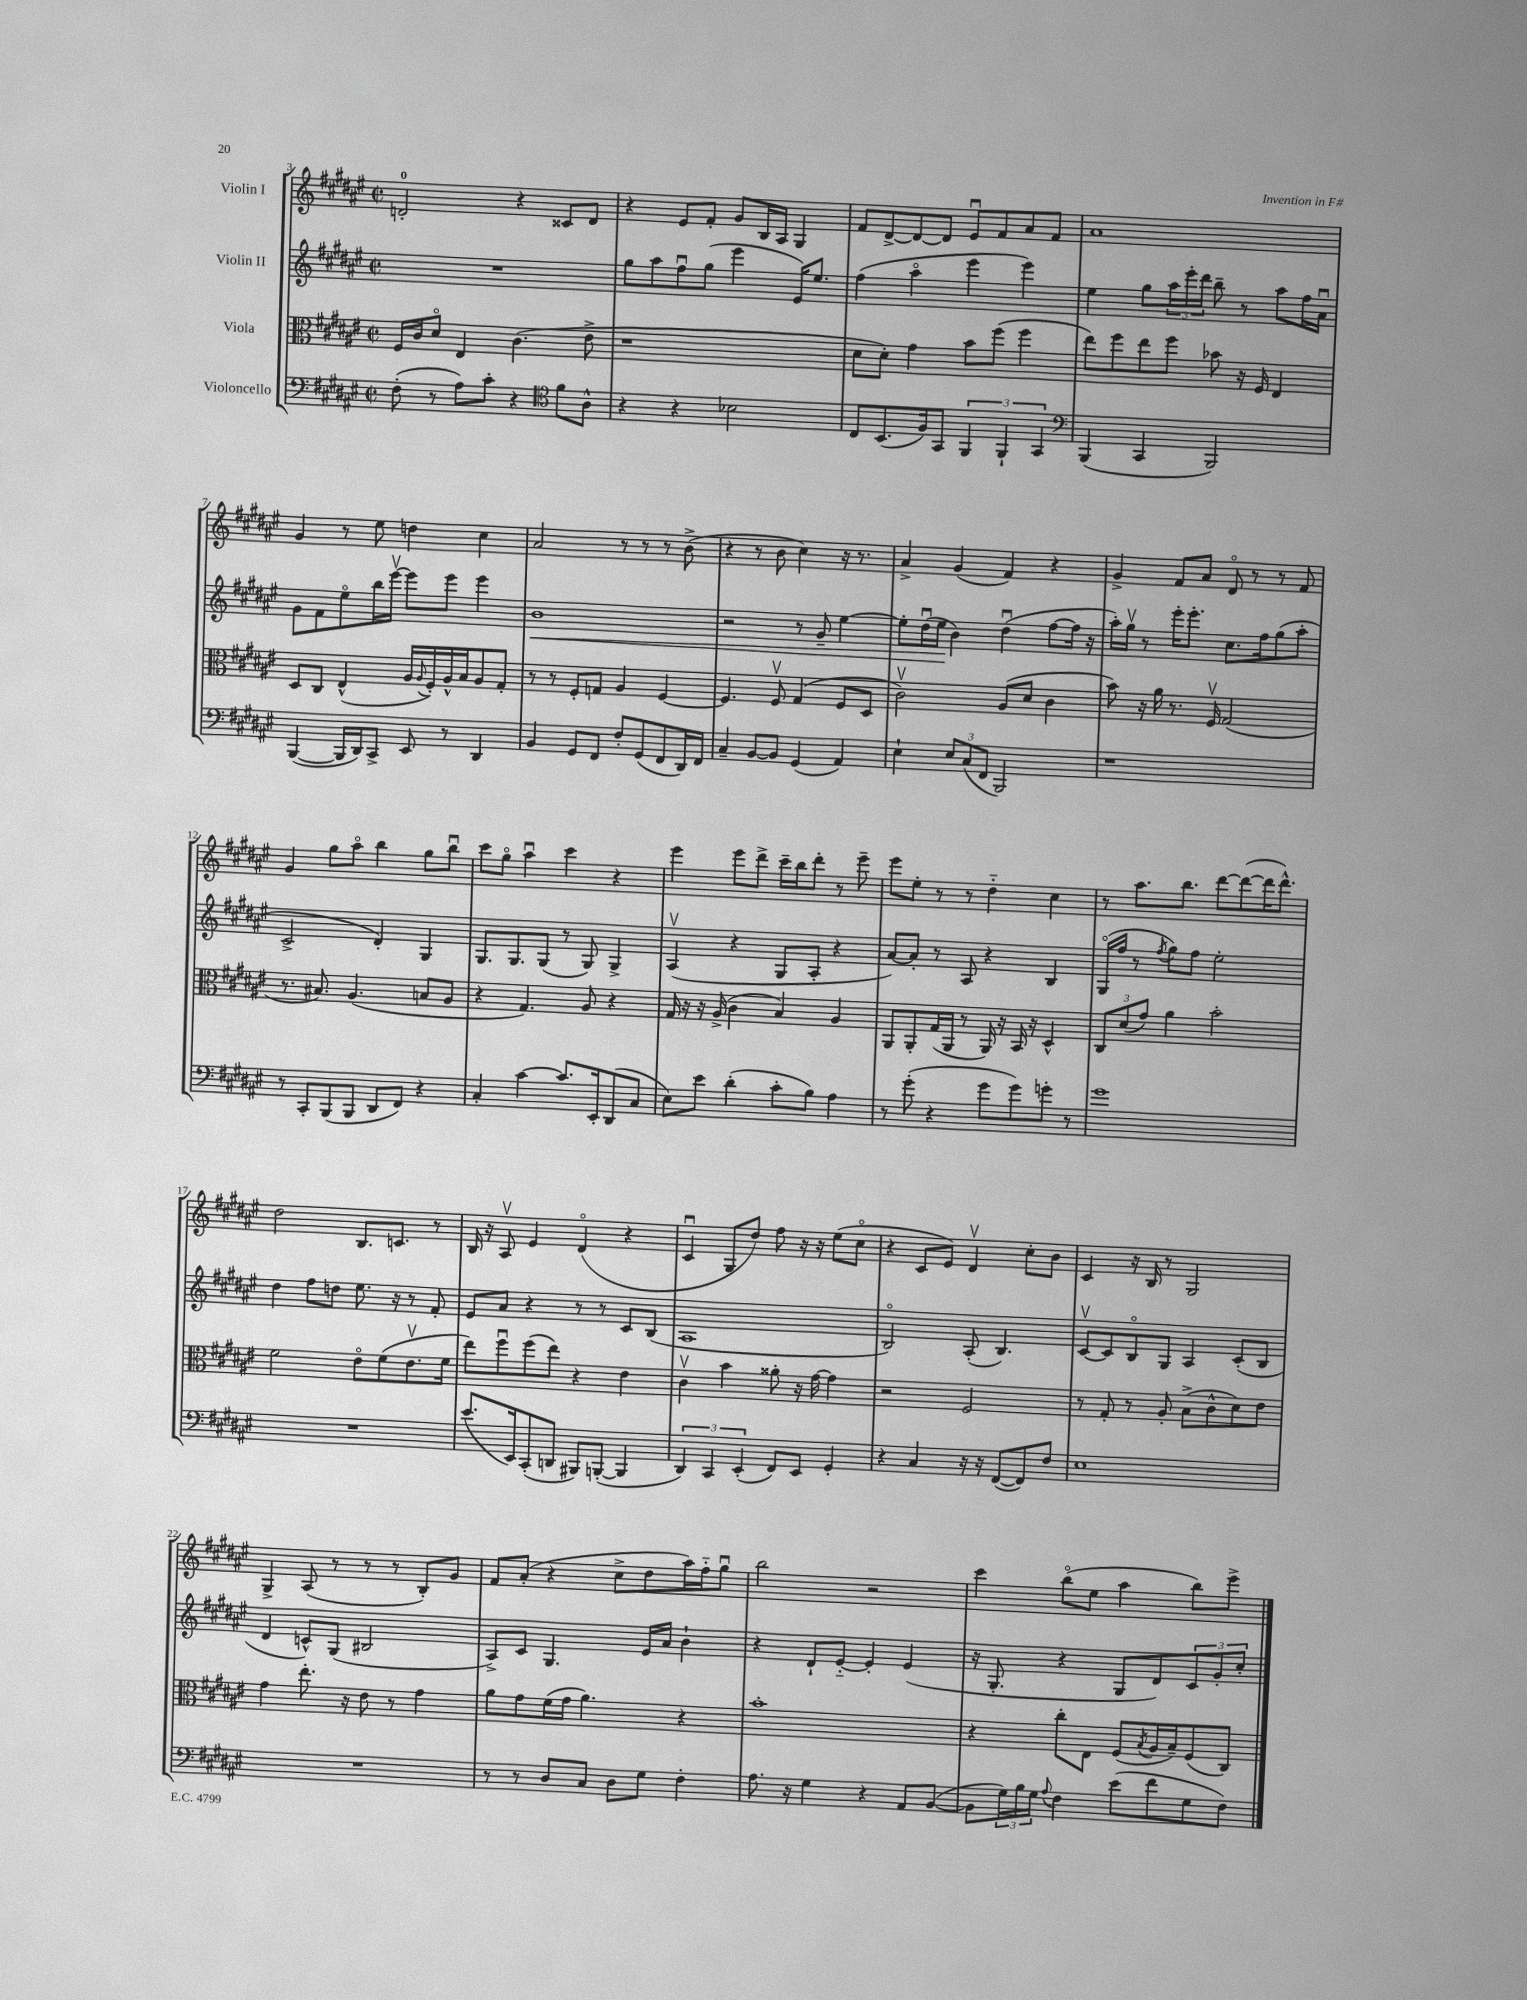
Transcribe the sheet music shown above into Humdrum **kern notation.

**kern	**kern	**kern	**kern
*staff4	*staff3	*staff2	*staff1
*clefF4	*clefC3	*clefG2	*clefG2
*k[f#c#g#d#a#e#]	*k[f#c#g#d#a#e#]	*k[f#c#g#d#a#e#]	*k[f#c#g#d#a#e#]
*M2/2	*M2/2	*M2/2	*M2/2
*met(c|)	*met(c|)	*met(c|)	*met(c|)
(8F#'\	16F#/LL	1r	2d'/
.	16c#/J	.	.
8r	8d#o/J	.	.
8A#\L)	4E#/	.	.
8c#'\J	.	.	.
4r	(4.c#\	.	4r
*clefC4	*	*	*
8f#\L	.	.	8c##/L
8A#^^\J	8e#^\	.	8d/J
=	=	=	=
4r	1r	8gg#\L	4r
.	.	8aa#\	.
4r	.	8ff#u\	8e#/L
.	.	(8gg#\J	8f#'/J
2B-\	.	4eee#\	8g#/L
.	.	.	16B/L
.	.	.	16A#/JJ
.	.	16e#/LK)	4G#/
.	.	8.ee#/J	.
=	=	=	=
8C#/L	8d#\L	(4ff#\	8f#/L
(8.BB/	8d#'\J)	.	[8d#^/
.	4g#\	4aa#o\	8d#/_
16F#/k)	.	.	.
8GG#/J	.	.	8d#/]J
6FF#/	8b\L	4eee#\	8e#u/L
.	(8ff#\J	.	8f#/
6FF#`/	.	.	.
.	4ff#\	4eee#\)	8a#/
6GG#/	.	.	.
.	.	.	8f#/J
=	=	=	=
*clefF4	*	*	*
(4BBB/	8ee#\L)	4ee#\	1a#
.	8ff#\	.	.
4CC#/	8ee#\	8gg#\L	.
.	8ff#\J	24aa#\L	.
.	.	24eee#'\	.
.	.	24ddd#\JJ	.
2BBB/)	8b-\	8bb~\	.
.	16r	8r	.
.	16F#/	.	.
.	4E#/	8aa#\L	.
.	.	16ff#\L	.
.	.	16a#u\JJ	.
=	=	=	=
([4BBB/	8D#/L	8g#\L	4g#/
.	8C#/J	8f#\	.
16BBB/]LL	(4E#^^/	8ee#o\	8r
16DD#/J)	.	.	.
8CC#^/J	.	16bb\L	8ee#\
.	.	[16eee#v\JJ	.
8EE#/	16A#/LL	8eee#\]L	4dd\
.	8qqA#/	.	.
.	16F#'/)	.	.
8r	16A#^^/	8eee#\J	.
.	16B/J	.	.
4DD#/	8A#/	4eee#\	4cc#\
.	8G#'/J	.	.
=	=	=	=
4BB/	8r	1b	2a#/
.	8r	.	.
8GG#/L	8F#'/L	.	.
8FF#/J	8G/J	.	.
8F#'/L	4A#/	.	8r
(8GG#/	.	.	8r
8FF#/	[4F#/	.	8r
16DD#/L)	.	.	(8b^\
16FF#/JJ	.	.	.
=	=	=	=
4C#~/	4.F#/]	2r	4r
[8BB/L	.	.	8r
8BB/]J	8F#v/	.	8b\
(4GG#/	(4G#/	8r	4cc#\)
.	.	8g#~/	.
4AA#/)	8F#/L	[4ee#\	16r
.	.	.	8.r
.	8D#/J	.	.
=	=	=	=
4E#`\	2c#v\)	8ee#'\]L	4a#^/
.	.	(16dd#u\L	.
.	.	16ee#\JJ	.
12E#/L	.	4b\)	(4g#/
(12C#/	.	.	.
12FF#/J	.	.	.
2BBB/)	(8A#/L	(4dd#u\	4f#/)
.	8d#/J	.	.
.	4c#\	[8ff#\L	4r
.	.	16ff#\]Jk	.
.	.	16r	.
=	=	=	=
1r	8b\)	16aa#'\LL)	4g#^/
.	.	16gg#v\JJ	.
.	16r	8r	.
.	16a#\	.	.
.	8.r	16eee#'\LK	8f#/L
.	.	8.eee#'\J	.
.	.	.	8a#/J
.	16F#v/	.	.
.	(2G#/	8.cc#\L	8d#o/
.	.	.	8r
.	.	16ff#\k	.
.	.	(8gg#\	8r
.	.	8aa#'\J	8f#/
=	=	=	=
8r	8.r	2c#^/	4g#/
8CC#'/L	.	.	.
.	8.B#/)	.	.
(8BBB/	.	.	8gg#\L
8BBB/J	(4.A#/	.	8aa#o\J
8DD#/L	.	4d#'/)	4bb\
8FF#/J)	.	.	.
4r	8B/L	4G#/	8gg#\L
.	8A#/J	.	8bbu\J
=	=	=	=
4C#'/	4r	8.G#/L	8ccc#\L
.	.	.	8gg#o\J
.	.	8.G#/	.
[4c#\	4.G#/)	.	4aa#u\
.	.	(8G#/J	.
8.c#/]L	.	8r	4ccc#\
.	8A#/	8G#/)	.
16EE#'/k	.	.	.
(8DD#/	4r	4G#^/	4r
8C#/J	.	.	.
=	=	=	=
8E#\L)	16G#/	(4A#v/	4eee#\
.	16r	.	.
8e#\J	16r	.	.
.	(16A#^/	.	.
(4d#'\	4c#\	4r	8eee#\L
.	.	.	8ddd#^\J
8c#'\L	4B/)	8G#/L	16ccc#~\LL
.	.	.	16bb\J
8B\J)	.	8A#'/J	8ddd#'\J
4A#\	4A#/	4r	8r
.	.	.	8eee#~\
=	=	=	=
8r	8AA#/L	[8a#/L)	8eee#\L
(8g#'\	8AA#'/	8a#'/]J	8ee#'\J
4r	(16G#/L	8r	8r
.	16AA#/JJ	.	.
.	8r	8A#/	8r
8g#\L	16AA#/)	4r	4dd#'~\
.	16r	.	.
8g#\)	16BB/	.	.
.	16r	.	.
8g'\J	4D#^^/	4B/	4cc#\
8r	.	.	.
=	=	=	=
1g#	12C#/L	(16G#o/LL	8r
.	.	16ff#/JJ	.
.	(12d#/	.	.
.	.	8r	8.aa#\L
.	12g#/J)	.	.
.	.	8qff#/	.
.	4a#\	8gg#\L)	.
.	.	.	8.bb\J
.	.	8ff#\J	.
.	2b'\	2ee#'\	[8ddd#\L
.	.	.	(8ddd#\_
.	.	.	16ddd#\]K
.	.	.	8.ddd#^^\J)
=	=	=	=
1r	2f#\	4dd#\	2dd#\
.	.	8ff#\L	.
.	.	8dd\J	.
.	8e#o\L	8.ee#\	8.B/L
.	(8f#\	.	.
.	.	16r	8.c/J
.	8.e#v\	8r	.
.	.	8f#'/	8r
.	16f#\Jk	.	.
=	=	=	=
(8.e#/L	8ee#\L)	8e#/L	16B/
.	.	.	16r
.	8ff#u\	8a#/J	8A#v/
16EE#/k)	.	.	.
(8CC#'/	(8ff#\	4r	4e#/
8DD/J	8ee#\J)	.	.
8BBB#/L)	4r	8r	(4d#o/
([8BBB'/J	.	8r	.
4BBB/]	4e#\	8c#/L	4r
.	.	(8B/J	.
=	=	=	=
6DD#/)	4c#v\	1A#	4c#u/
6CC#/	.	.	.
.	4b\	.	8G#/L
(6EE#'/	.	.	.
.	.	.	8dd#/J)
8FF#/L)	8a##'\	.	8ff#\
8EE#/J	16r	.	16r
.	[16g#\	.	16r
4GG#'/	4g#\]	.	(8ee#\L
.	.	.	8cc#o\J
=	=	=	=
4r	2r	2Bo/)	4r
4C#/	.	.	8c#/L
.	.	.	8e#/J)
16r	2F#/	(8A#'/	4d#v/
16r	.	.	.
([8FF#/L	.	4.B/)	.
8FF#/])	.	.	8cc#'\L
8F#/J	.	.	8b\J
=	=	=	=
1E#	8r	[8c#v/L	4c#/
.	8G#'/	8c#/]	.
.	8r	8Bo/	16r
.	.	.	16B/
.	8A#'/	8G#/J	8r
.	(8B^\L	4A#/	2G#/
.	8c#^^\	.	.
.	8d#\)	(8c#'/L	.
.	8e#\J	8B/J	.
=	=	=	=
1r	4g#\	4d#/	4G#^/
.	8.ee#'\	8c^^/L)	(8A#/
.	.	(8G#/J	8r
.	16r	.	.
.	8e#\	2B#/	8r
.	8r	.	8r
.	4g#\	.	8B'/L)
.	.	.	8g#/J
=	=	=	=
8r	8a#\L	8A#^/L)	8f#/L
8r	8g#\	8c#/J	(8a#'/J
8D#/L	(16f#\L	4.G#/	4r
.	16g#\JJ	.	.
8C#/J	4.a#\)	.	.
8D#\L	.	.	8cc#^\L
8G#\J	.	16e#/LL	8dd#\
.	.	16a#/JJ	.
4F#'\	4r	4b`\	16aa#\L)
.	.	.	16ff#'~\J
.	.	.	8gg#u\J
=	=	=	=
8.A#\	1b'	4r	2bb\
16r	.	.	.
4G#\	.	8d#`/L	.
.	.	[8e#'~/J	.
4r	.	4e#'/]	2r
8AA#/L	.	(4e#/	.
([8BB/J	.	.	.
=	=	=	=
8BB\]L	4r	16r	4ccc#\
.	.	8.G#'/	.
24G#\L)	.	.	.
24B\	.	.	.
24G#\JJ	.	.	.
8qqA#/	.	.	.
4F#\	8cc#'\L	4r	(8bbo\L
.	8E#\J	.	8ee#\J
(8e#\L	(8F#/L	8G#/L	4aa#\
.	8qB/	.	.
8f#\	16A#/L	8d#/)	.
.	16B~/J)	.	.
8G#\	(8F#/	12c#/	8bb\L)
.	.	12g#'/	.
8F#\J)	8C#/J)	.	8eee#^\J
.	.	12cc#'/J	.
==	==	==	==
*-	*-	*-	*-
